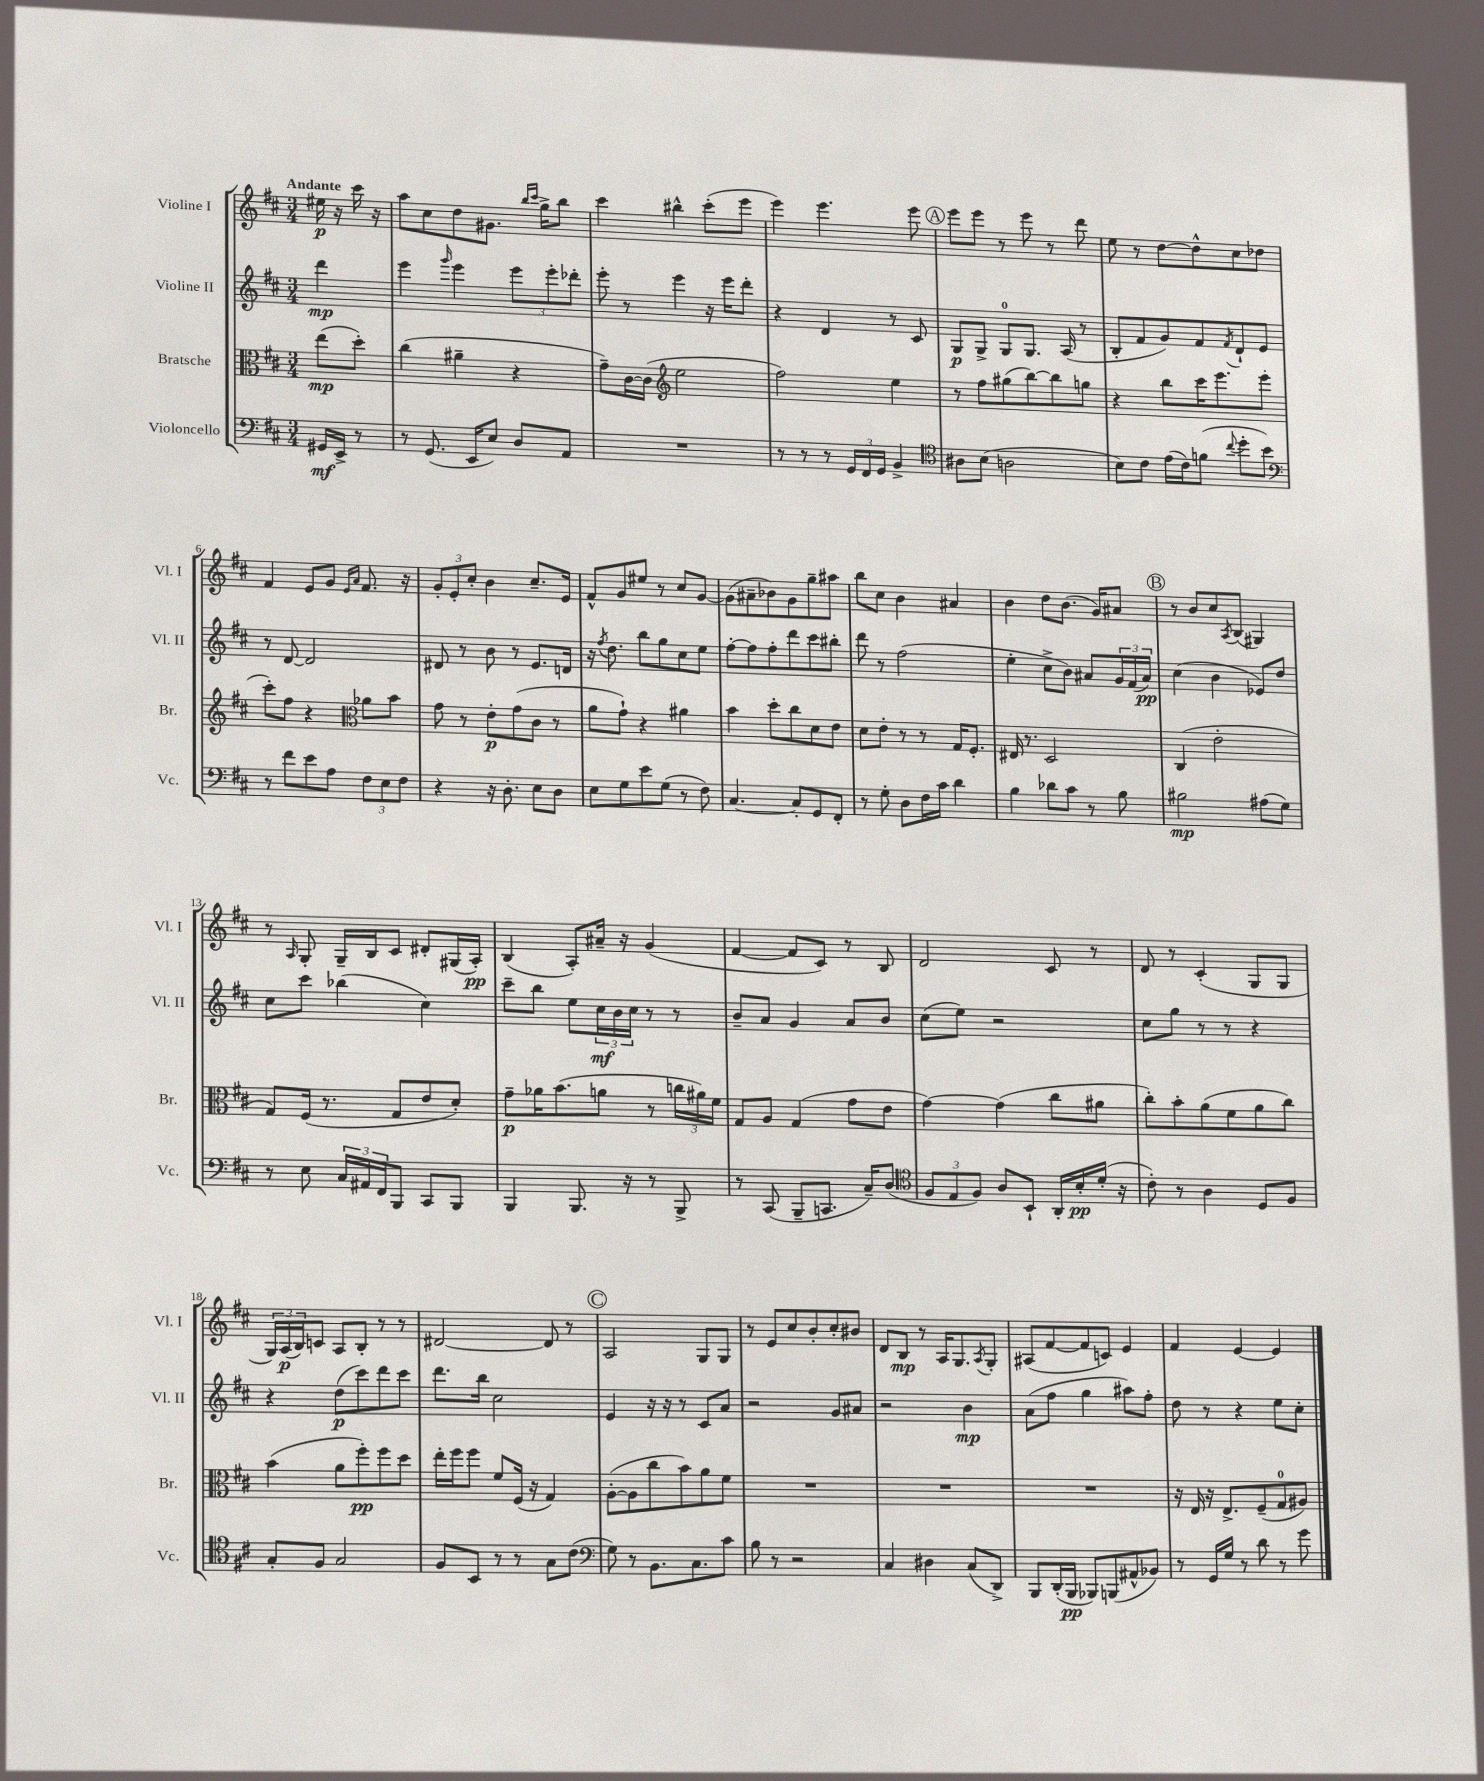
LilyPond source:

<<
\new StaffGroup <<
\new Staff = "s0" \with { instrumentName = "Violine I" shortInstrumentName = "Vl. I" } {
    \clef treble \key d \major \numericTimeSignature \time 3/4 \partial 4 \tempo "Andante"
    eis''16\p r16 cis'''16 r16 |
    a''8 cis''8 d''8 gis'8. \grace { b''16 cis'''16 } g''16-> b''8 |
    cis'''4 bis''4-^ cis'''8-.( e'''8 |
    e'''4) e'''4. e'''8 |
    \mark \markup { \circle "A" } e'''8 e'''8 r8 e'''8 r8 d'''8 |
    e''8 r8 d''8~ d''8-^ cis''8 des''8 |
    fis'4 e'8 g'8 \grace { e'16 a'16 } fis'8. r16 |
    \tuplet 3/2 { g'8-. e'8-. cis''8-. } b'4 cis''8.-- e'16 |
    fis'8-^ g'8 eis''8 r8 cis''8 g'8~ |
    g'8( ais'8-- bes'8) g'8 g''8-- ais''8 |
    b''8 cis''8 b'4 ais'4 |
    b'4 d''8 b'8.( g'16) ais'8 |
    \mark \markup { \circle "B" } r8 b'8 cis''8 \acciaccatura { a8 } b8( gis4) |
    r8 \grace { a16 } g8-. g16-- b16 cis'8 dis'8-. gis16( a16-.\pp) |
    b4( a8-.) ais'16-- r16 g'4( |
    fis'4~ fis'8 cis'8) r8 b8 |
    d'2 cis'8 r8 |
    d'8 r8 cis'4-.( g8 g8 |
    \tuplet 3/2 { g16) a16\p( b16) } c'8 a8 b8-. r8 r8 |
    dis'2~ dis'8 r8 |
    \mark \markup { \circle "C" } a2 g8 g8 |
    r8 e'8 cis''8 b'8-. cis''8-. bis'8 |
    d'8 b8\mp r8 a16 g8. \acciaccatura { a8 } g8-. |
    ais8( fis'8~ fis'8 c'8) e'4 |
    fis'4 e'4~ e'4 \bar "|." |
}
\new Staff = "s1" \with { instrumentName = "Violine II" shortInstrumentName = "Vl. II" } {
    \clef treble \key d \major \numericTimeSignature \time 3/4 \partial 4
    d'''4\mp |
    e'''4 \grace { g'''16 } e'''4 \tuplet 3/2 { e'''8 e'''8-. des'''8-. } |
    e'''8-. r8 e'''4 r16 e'''16 d'''8-. |
    r4 d'4 r8 cis'8 |
    \mark \markup { \circle "A" } g8\p g8-> g8-0 g8. a16( r8 |
    b8-. fis'8 g'8) fis'8 \acciaccatura { fis'8 } d'8-! e'8 |
    r8 d'8~ d'2 |
    dis'8 r8 b'8 r8 e'8. d'16 |
    r16 \acciaccatura { fis''8 } d''8. b''8 g''8 cis''8 e''8 |
    fis''8~-. fis''8 fis''8-. d'''8 cis'''8 bis''8-. |
    d'''8 r8 fis''2( |
    e''4-. cis''8-> b'8) ais'8 \tuplet 3/2 { g'16 fis'16( ais'16\pp) } |
    \mark \markup { \circle "B" } cis''4( b'4 ees'8) d''8 |
    cis''8 cis'''8 bes''4( cis''4) |
    cis'''8-- b''8 e''8 \tuplet 3/2 { cis''16\mf b'16 cis''16 } r8 r8 |
    b'8-- a'8 g'4 a'8 b'8 |
    cis''8( e''8) r2 |
    cis''8 g''8 r8 r8 r4 |
    r4 d''8\p( cis'''8) d'''8 cis'''8 |
    d'''8. b''16 cis''2 |
    \mark \markup { \circle "C" } e'4 r16 r16 r8 cis'8 a'8 |
    r2 g'8 ais'8 |
    r2 b'4\mp |
    a'8( fis''8 g''4 ais''8) fis''8-. |
    d''8 r8 r4 e''8 cis''8-. \bar "|." |
}
\new Staff = "s2" \with { instrumentName = "Bratsche" shortInstrumentName = "Br." } {
    \clef alto \key d \major \numericTimeSignature \time 3/4 \partial 4
    e''8\mp( d''8-.) |
    cis''4( ais'4-- r4 |
    g'8--) cis'16~ cis'16( \clef treble e''2 |
    fis''2) e''4 |
    \mark \markup { \circle "A" } r8 fis''8 gis''8( b''8~) b''8 g''8 |
    r4 b''8 cis'''16 e'''8. e'''8( |
    cis'''8-.) fis''8 r4 \clef alto aes'8 b'8 |
    g'8 r8 e'8-.\p g'8( cis'8 r8 |
    a'8 g'8-!) r4 ais'4 |
    b'4 d''8-. cis''8 d'8 e'8 |
    d'8 e'8-. r8 r8 g16 fis8.-. |
    eis16 r8. d2 |
    \mark \markup { \circle "B" } cis4( e'2-. |
    g8) fis16( r8. g8 e'8 d'8-.) |
    g'8--\p aes'16 b'8.( a'8 r8 \tuplet 3/2 { c''16 ais'16) fis'16 } |
    g8 a8 g4( g'8 e'8 |
    g'4~) g'4( cis''8 ais'8 |
    cis''8-.) b'8-. a'8( fis'8 a'8 cis''8) |
    b'4( a'8 fis''8-.\pp) fis''8 d''8 |
    e''16-. fis''16 fis''8 fis'8 fis16( r16 g4) |
    \mark \markup { \circle "C" } a8~-.( a8 cis''8 b'8) a'8 fis'8 |
    R2. |
    R2. |
    R2. |
    r16 e16 r16 e8.-> fis8--( g8-0 ais8) \bar "|." |
}
\new Staff = "s3" \with { instrumentName = "Violoncello" shortInstrumentName = "Vc." } {
    \clef bass \key d \major \numericTimeSignature \time 3/4 \partial 4
    gis,16\mf e,16-> r8 |
    r8 g,8.( e,16 e8) d8 a,8 |
    R2. |
    r8 r8 r8 \tuplet 3/2 { g,16 fis,16 g,16 } b,4-> |
    \mark \markup { \circle "A" } \clef tenor ais8 b8( a2 |
    b8) cis'8 e'16( cis'16) f'8( \appoggiatura { cis''8 } d''8-. b'8) |
    \clef bass r8 fis'8 e'8 a8 \tuplet 3/2 { fis8 e8 fis8 } |
    r4 r16 d8.-. e8 d8 |
    e8 g8 e'8 g8( r8 fis8) |
    cis4.~ cis8-. g,8 fis,8-. |
    r8 g8-. d8 fis16 cis'16 d'4 |
    b4 des'8 cis'8 r8 b8 |
    \mark \markup { \circle "B" } bis2\mp ais8( g8) |
    r8 e8 \tuplet 3/2 { cis16 ais,16 fis,16 } b,,8 cis,8 b,,8 |
    b,,4 b,,8. r16 r8 b,,8-> |
    r8 cis,8( b,,8-- c,8. cis16--) d8( |
    \clef tenor \tuplet 3/2 { fis8 e8 fis8) } a8 b,8-! a,16-. b16-.\pp d'16-.( r16 |
    cis'8-.) r8 a4 d8 fis8 |
    g8-. fis8 g2 |
    fis8 b,8 r8 r8 g8 cis'8( |
    \mark \markup { \circle "C" } \clef bass g8) r8 b,8. cis8. cis'8 |
    b8 r8 r2 |
    cis4 dis4 cis8( d,8->) |
    b,,8 d,16-.( b,,16\pp bes,,8) b,,8( ais,8-^ bes,8) |
    r8 g,16 g16 r8 d'8 r8 g'8 \bar "|." |
}
>>
>>
